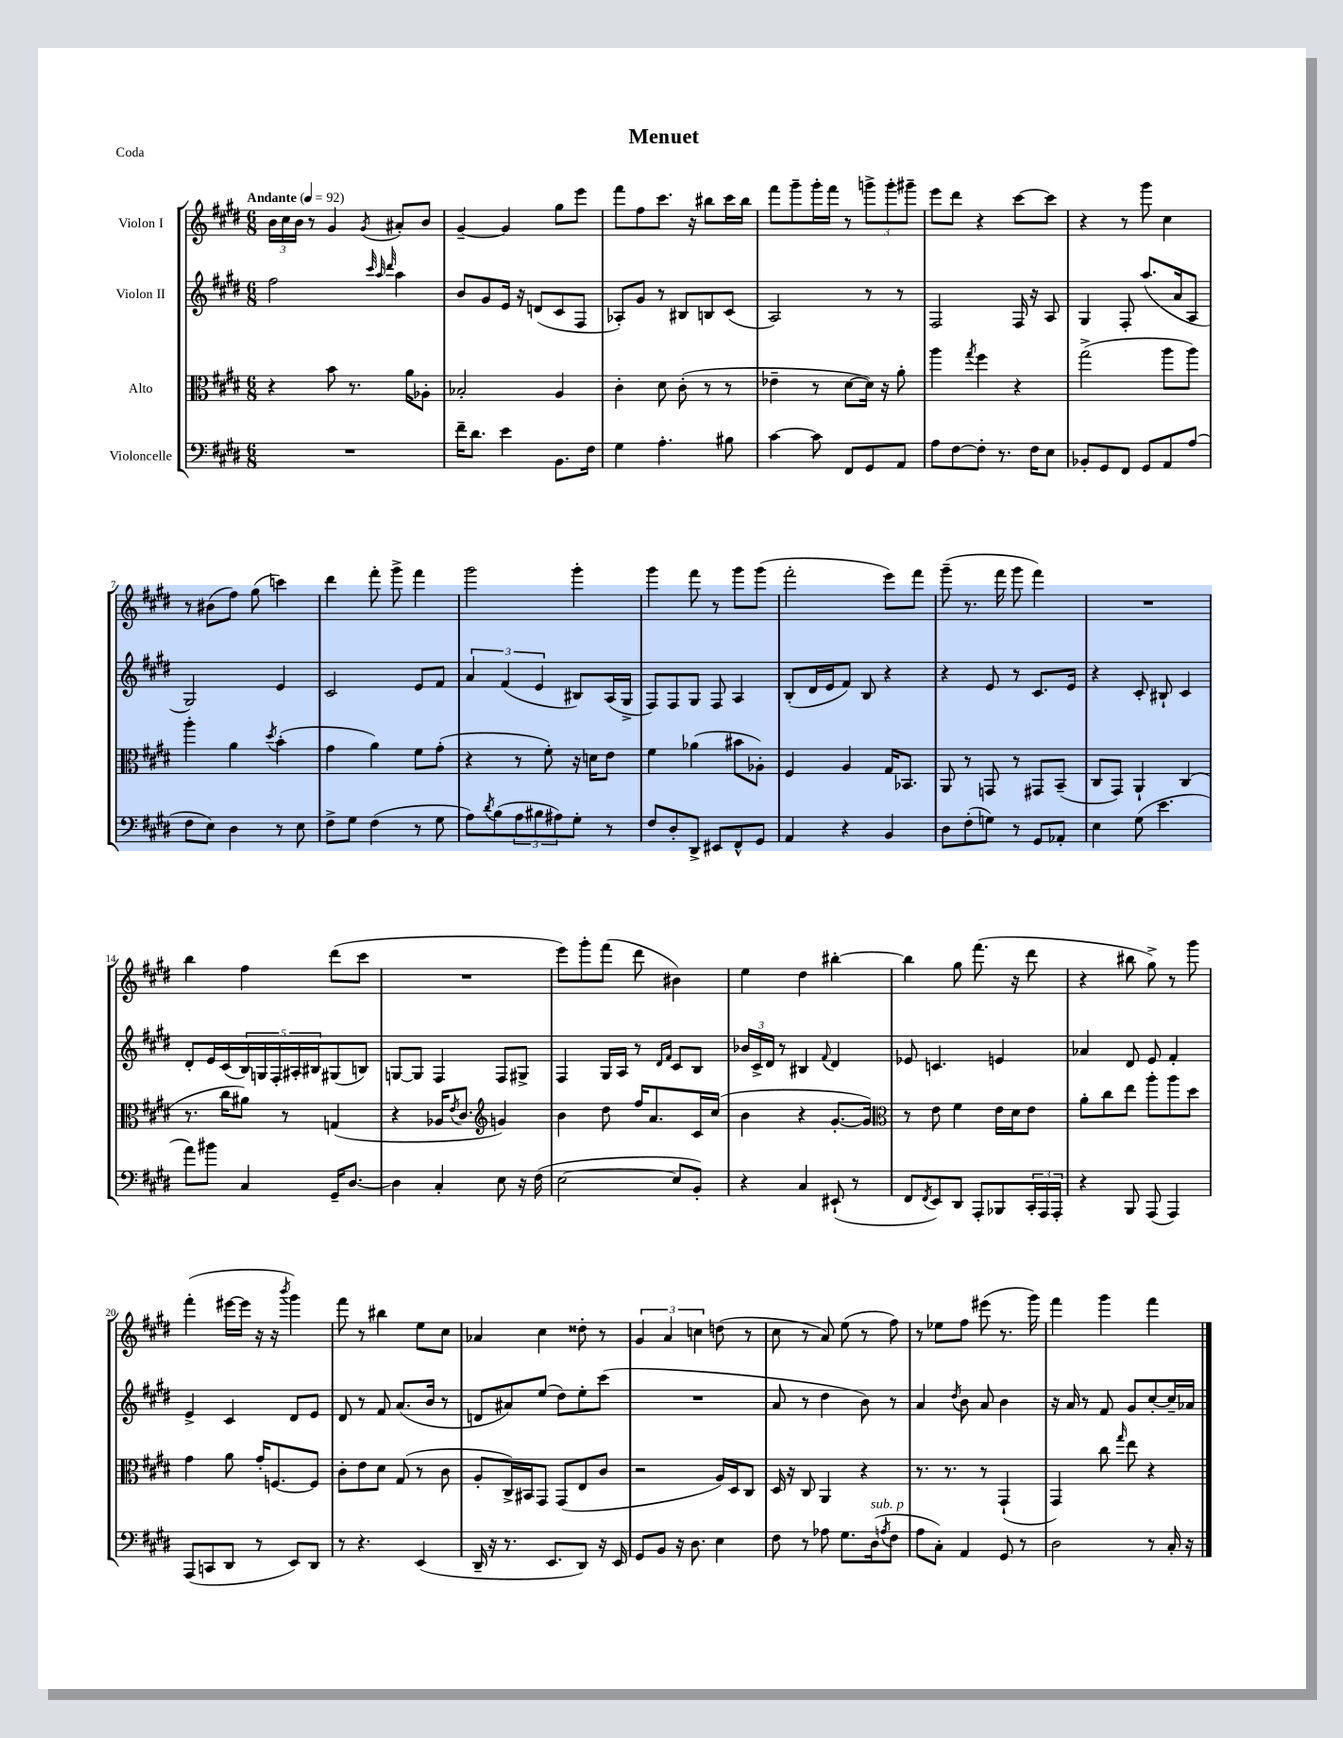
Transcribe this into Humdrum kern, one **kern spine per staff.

**kern	**kern	**kern	**kern
*part4	*part3	*part2	*part1
*staff4	*staff3	*staff2	*staff1
*I"Violoncelle	*I"Alto	*I"Violon II	*I"Violon I
*clefF4	*clefC3	*clefG2	*clefG2
*k[f#c#g#d#]	*k[f#c#g#d#]	*k[f#c#g#d#]	*k[f#c#g#d#]
*M6/8	*M6/8	*M6/8	*M6/8
*MM92	*MM92	*MM92	*MM92
=1	=1	=1	=1
!	!	!	!LO:TX:a:B:t=Andante
2.r	4r	2ff#\	24b\LL
.	.	.	24cc#\
.	.	.	24b\JJ
.	.	.	8r
.	8b\	.	4g#/
.	8.r	.	.
.	.	32qqccc#/	.
.	.	32qqaa/	.
.	.	32qqddd#/	8qg#/
.	.	4aa\	8a#X'/L
.	16a\KL	.	.
.	8A-X'\J	.	8b/J
=2	=2	=2	=2
16f#~\KL	2B-X'/	8b/L	[4g#~/
8.d#\J	.	.	.
.	.	8g#/	.
4e\	.	16e/Jk	4g#/]
.	.	16r	.
.	.	(8dn/L	.
8.BB\L	4A/	8c#/	8gg#\L
.	.	8F#/J	8eee\J
16F#\Jk	.	.	.
=3	=3	=3	=3
4G#\	4c#'\	8A-X'/L)	8fff#\L
.	.	8g#/J	8ff#\
4.A'\	8d#\	8r	8.ccc#\J
.	(8c#'\	8B#X/L	.
.	.	.	16r
.	8r	8Bn/	8bb#X\L
8B#X\	8r	(8c#/J	16ccc#\L
.	.	.	16bb#\JJ
=4	=4	=4	=4
[4c#\	4e-X~\	2A/)	8fff#\L
.	.	.	8ggg#~\
8c#\]	8r	.	16ggg#'\L
.	.	.	16fff#\JJ
8FF#/L	[8d#\L	.	8r
8GG#/	16d#\Jk])	8r	12gggn^\L
.	16r	.	.
.	.	.	12ggg'\
8AA/J	8a'\	8r	.
.	.	.	12ggg#X~\J
=5	=5	=5	=5
8A\L	4aa\	2F#/	8eee\L
[8F#\	.	.	8ddd#\J
.	8qgg#/	.	.
8F#'\J]	4ff#\	.	4r
8.r	.	.	.
.	4r	16F#/	[8ccc#\L
16F#\KL	.	16r	.
8E\J	.	8A/	8ccc#\J]
=6	=6	=6	=6
8BB-X'/L	(2gg#^\	4G#/	4r
8GG#/	.	.	.
8FF#/J	.	8F#'/	8r
8GG#/L	.	(8.aa/L	8ggg#\
8AA/	8aa\L	.	4cc#\
.	.	16a/k	.
(8A/J	8aa\J)	8A/J	.
!!LO:LB:g=z
=7	=7	=7	=7
8F#\L	4aa'\	2G#/)	8r
8E\J)	.	.	(8b#X\L
4D#\	4a\	.	8ff#\J)
.	.	.	(8gg#\
.	8qdd#/	.	.
8r	(4b'\	4e/	4cccn\)
8E\	.	.	.
=8	=8	=8	=8
8F#^\L	4g#\	2c#/	4ddd#\
8G#\J	.	.	.
(4F#\	4a\)	.	8fff#'\
.	.	.	8ggg#^\
8r	8f#\L	8e/L	4fff#\
8G#\	(8g#'\J	8f#/J	.
=9	=9	=9	=9
8A\L)	4r	6a/	2ggg#\
8qd#/	.	.	.
(8B\	.	.	.
.	.	(6f#/	.
12A\	8r	.	.
12B#X\	.	6e/	.
.	8f#'\)	.	.
12A#X\)	.	.	.
8G#'\J	16r	8B#X/L)	4ggg#'\
.	16dn\KL	.	.
8r	8e\J	(16A/L	.
.	.	16G#^/JJ	.
=10	=10	=10	=10
8F#/L	4f#\	8F#/L)	4ggg#\
8D#'/	.	8F#/	.
8DD#^/J	(4a-X\	8G#/J	8fff#\
8EE#X/L	.	8F#/	8r
8FF#^^/	8b#X\L	4A/	8ggg#\L
8GG#/J	8A-X'\J)	.	(8ggg#\J
=11	=11	=11	=11
4AA/	4F#/	(8B'/L	2fff#'\
.	.	16d#/L	.
.	.	16e/J	.
4r	4A/	8f#/J)	.
.	.	8B/	.
4BB/	16G#/KL	4r	8eee\L)
.	8.BB-X/J	.	.
.	.	.	8fff#\J
=12	=12	=12	=12
8D#\L	8AA/	4r	(8ggg#~\
(8F#'\	8r	.	8.r
8Gn\J)	8GGn/	8e/	.
.	.	.	16fff#\
8r	8r	8r	8ggg#\
8GG#/L	8GG#X/L	8.c#/L	4fff#\)
8AA-X'/J	(8BB~/J	.	.
.	.	16e/Jk	.
=13	=13	=13	=13
4E\	8C#/L	4r	2.r
.	8GG#/J)	.	.
(8G#\	4AA`/	8c#'/	.
4.e\	.	8B#X`/	.
.	(4C#/	4c#/	.
!!LO:LB:g=z
=14	=14	=14	=14
8a\L)	8.r	8d#'/L	4bb\
8b#X\J	.	16e/L	.
.	16cc#\KL	(16c#/	.
4C#/	8a#X\J)	20B/)	4ff#\
.	.	20Gn/	.
.	.	20F#'/	.
.	8r	.	.
.	.	20A#X'/	.
.	.	20B#X/J	.
16GG#~/KL	(4Gn/	(8G#X/	(8ddd#\L
[8.D#/J	.	.	.
.	.	8Bn/J)	8ccc#\J
=15	=15	=15	=15
4D#\]	4r	[8Gn/L	2.r
.	.	8G/J]	.
4C#'/	16A-X/KL	4F#/	.
.	8qe/	.	.
.	8.c#/J	.	.
*	*clefG2	*	*
8E\	4gn/)	8F#/L	.
16r	.	8G#X^/J	.
(16F#\	.	.	.
=16	=16	=16	=16
[2E\	4b\	4F#/	8eee\L)
.	.	.	8ggg#'\
.	8dd#\	16G#/LL	(8fff#\J
.	.	16A/JJ	.
.	16ff#/KL	8r	8ddd#\
.	8.a/	.	.
.	.	16qqd#/LL	.
.	.	16qqf#/JJ	.
8E/L]	.	8c#/L	4b#X\)
8BB'/J)	16c#/L	8B/J	.
.	(16cc#/JJ	.	.
=17	=17	=17	=17
4r	4b\	24b-X/LL	4ee\
.	.	24c#^/	.
.	.	24d#/JJ	.
.	.	8r	.
4C#/	4r	4B#X/	4dd#\
.	.	8qqf#/	.
(8EE#X`/	[8.g#'/L	4d#/	[4bb#X'\
8r	.	.	.
.	16g#/Jk])	.	.
=18	=18	=18	=18
*	*clefC3	*	*
8FF#/L	8r	8e-X/	4bb#\]
8qFF#/	.	.	.
8EE/)	8e\	4.cn/	.
8DD#/J	4f#\	.	8gg#\
8AAA'/L	.	.	(8.fff#\
8BBB-X/	16e\LL	4en/	.
.	16d#\J	.	16r
24CC#'/L	8e\J	.	8ddd#\
24AAA/	.	.	.
24AAA'/JJ	.	.	.
=19	=19	=19	=19
4r	8a'\L	4a-X/	4r
.	8cc#\	.	.
8BBB/	8ee\J	8d#/	8bb#X\
(8AAA/	8aa'\L	8e/	8gg#^\)
4AAA/)	8aa\	4f#'/	8r
.	8dd#\J	.	8ggg#\
!!LO:LB:g=z
=20	=20	=20	=20
(8AAA/L	4g#\	4e^/	(4fff#'\
8CCn/	.	.	.
8DD#/J	8a\	4c#/	[16eee#X\LL
.	.	.	16eee#\JJ]
8r	16g#'/KL	.	16r
.	[8.Fn/	.	16r
.	.	.	8qbbb/
8EE/L)	.	8d#/L	4ggg#\)
8DD#/J	8F/J]	8e/J	.
=21	=21	=21	=21
8r	8c#'\L	8d#/	8fff#\
4.r	8e\	8r	8r
.	8d#\J	8f#/	4bb#X\
.	(8G#/	(8.a/L	.
(4EE/	8r	.	8ee\L
.	.	16b/Jk	.
.	8c#\	8r	8cc#\J
=22	=22	=22	=22
16DD#~/	8A'/L	8dn/L	4a-X/
16r	.	.	.
8.r	16C#^/L)	8a#X/)	.
.	16BB#X/J	.	.
.	8GG#/J	(8ee/J	4cc#\
8.EE/L	.	.	.
.	(8GG#/L	8dd#\L)	.
8DD#/J)	8E/	8ee'\	8dd##X'\
16r	8c#/J	(8ccc#\J	8r
16EE/	.	.	.
=23	=23	=23	=23
8GG#/L	2r	2.r	6g#/
8BB/J	.	.	.
.	.	.	6a/
16r	.	.	.
8.D#\	.	.	.
.	.	.	6ccn\
4E\	16A/LL)	.	(8ddn\
.	16D#/J	.	.
.	8C#/J	.	8r
=24	=24	=24	=24
8F#\	16D#/	8a/	8cc#\
.	16r	.	.
8r	8C#/	8r	8r
8A-X\	4AA/	4dd#\	8a/)
8.G#\L	.	.	(8ee\
.	4r	8b\)	8r
!LO:TX:a:i:t=sub. p	!	!	!
(16D#\k	.	.	.
8qAn/	.	.	.
8F#\J	.	8r	8ff#\)
=25	=25	=25	=25
8A\L	8.r	4a/	8r
8C#'\J)	.	.	8ee-X\L
.	8.r	.	.
.	.	8qdd#/	.
4AA/	.	8b\	8ff#\J
.	8r	8a/	(8eee#X\
8GG#/	(4GG#`/	4b\	8.r
8r	.	.	.
.	.	.	16ggg#\)
=26	=26	=26	=26
2D#\	4GG#/)	16r	4fff#\
.	.	16a/	.
.	.	8r	.
.	8cc#\	8f#/	4ggg#\
.	16qqgg#/	.	.
.	8ee\	8g#/L	.
8r	4r	[8cc#'/	4fff#\
16C#'/	.	16cc#~/L]	.
16r	.	16a-X/JJ	.
==	==	==	==
*-	*-	*-	*-
